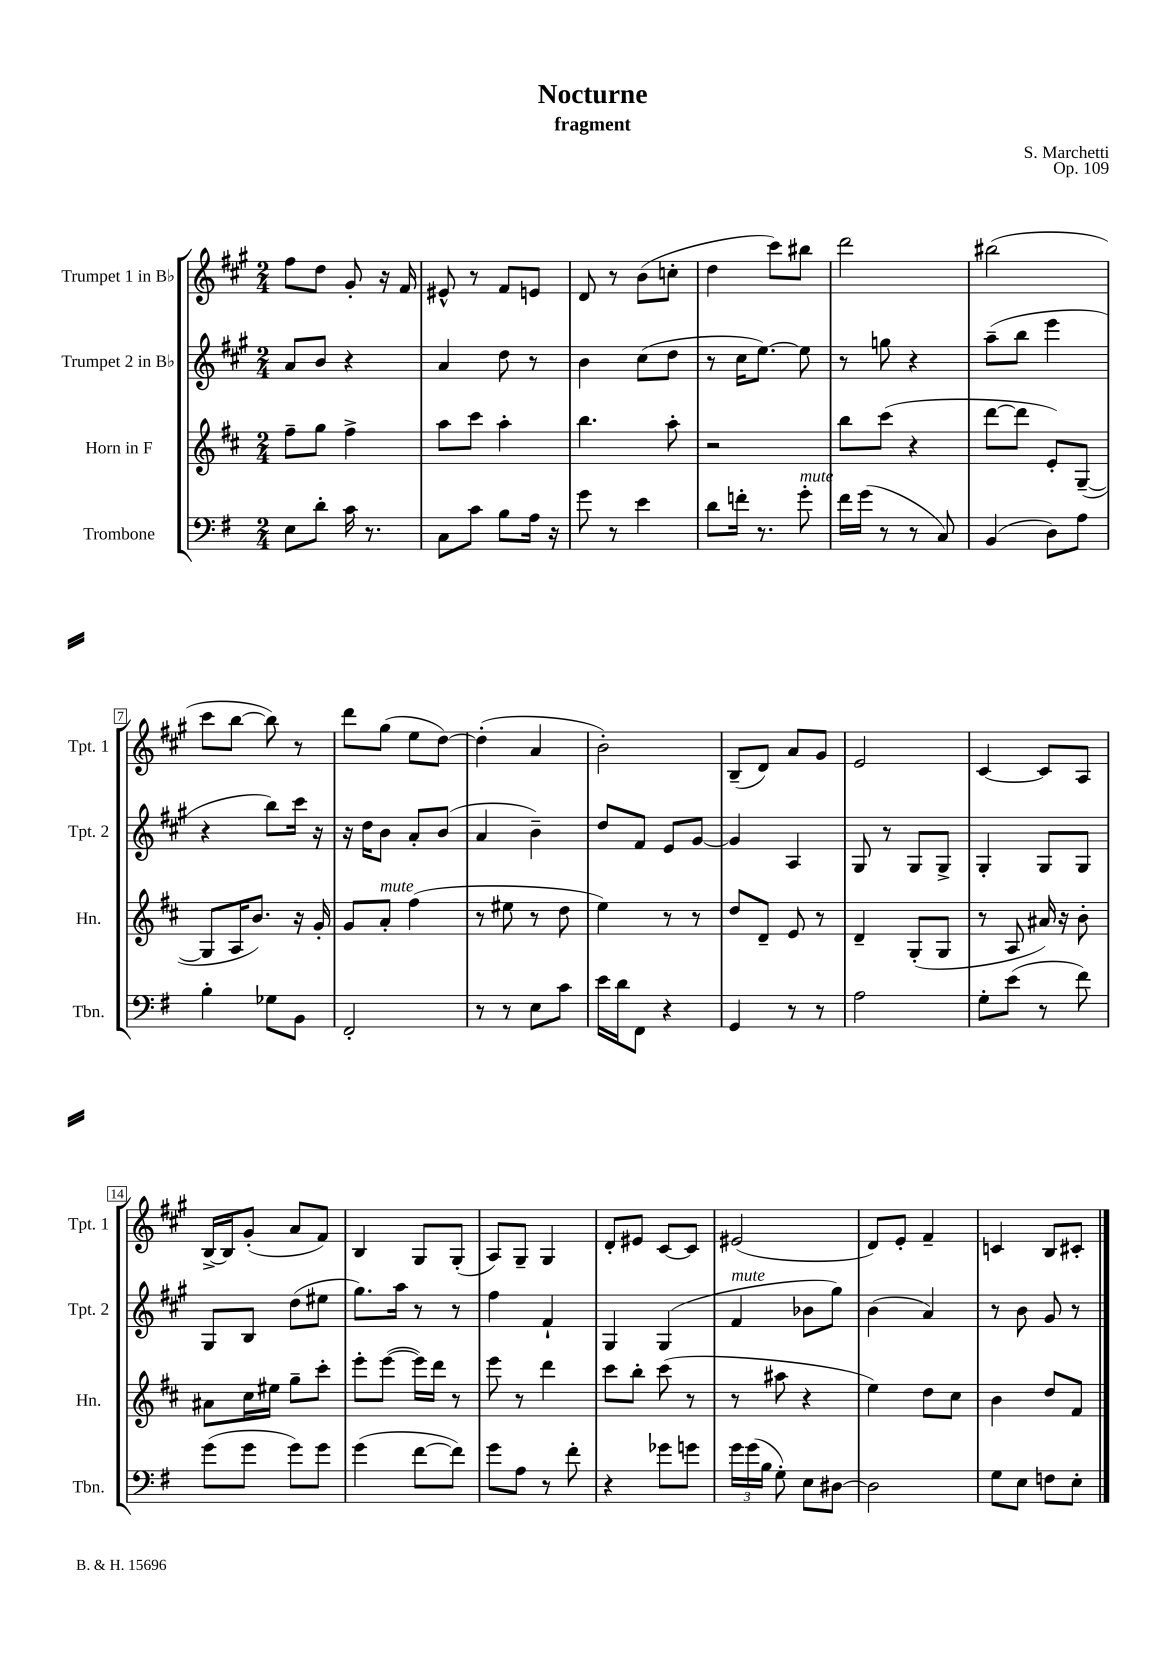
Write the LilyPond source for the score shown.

\header { title = "Nocturne" composer = "S. Marchetti" subtitle = "fragment" opus = "Op. 109" }
<<
\new StaffGroup <<
\new Staff = "s0" \with { instrumentName = "Trumpet 1 in Bb" shortInstrumentName = "Tpt. 1" } {
    \clef treble \key a \major \numericTimeSignature \time 2/4
    \autoBeamOff fis''8[ d''8] gis'8-. r16 fis'16 |
    eis'8-^ r8 fis'8[ e'8] |
    d'8 r8 b'8[( c''8]-. |
    d''4 cis'''8[) bis''8] |
    d'''2 |
    bis''2( |
    cis'''8[ b''8]~ b''8) r8 |
    d'''8[ gis''8]( e''8[ d''8]~) |
    d''4-.( a'4 |
    b'2-.) |
    b8[--( d'8]) a'8[ gis'8] |
    e'2 |
    cis'4~ cis'8[ a8] |
    b16[~-> b16 gis'8]-.( a'8[ fis'8]) |
    b4 gis8[ gis8]-.( |
    a8[) gis8]-- gis4 |
    d'8[-. eis'8] cis'8[~ cis'8] |
    eis'2( |
    d'8[) e'8]-. fis'4-- |
    c'4 b8[ cis'8]-. \bar "|." |
}
\new Staff = "s1" \with { instrumentName = "Trumpet 2 in Bb" shortInstrumentName = "Tpt. 2" } {
    \clef treble \key a \major \numericTimeSignature \time 2/4
    \autoBeamOff a'8[ b'8] r4 |
    a'4 d''8 r8 |
    b'4 cis''8[( d''8] |
    r8 cis''16[ e''8.]~) e''8 |
    r8 g''8 r4 |
    a''8[--( b''8] e'''4 |
    r4 b''8[) cis'''16] r16 |
    r16 d''16[ b'8] a'8[-. b'8]( |
    a'4 b'4--) |
    d''8[ fis'8] e'8[ gis'8]~ |
    gis'4 a4 |
    gis8 r8 gis8[ gis8]-> |
    gis4-. gis8[ gis8] |
    gis8[ b8] d''8[( eis''8] |
    gis''8.[) a''16] r8 r8 |
    fis''4 fis'4-! |
    gis4 gis4( |
    fis'4^\markup { \italic "mute" } bes'8[ gis''8]) |
    b'4( a'4) |
    r8 b'8 gis'8 r8 \bar "|." |
}
\new Staff = "s2" \with { instrumentName = "Horn in F" shortInstrumentName = "Hn." } {
    \clef treble \key d \major \numericTimeSignature \time 2/4
    \autoBeamOff fis''8[-- g''8] fis''4-> |
    a''8[ cis'''8] a''4-. |
    b''4. a''8-. |
    r2 |
    b''8[ cis'''8]( r4 |
    d'''8[~ d'''8] e'8[-.) g8]~--( |
    g8[ a16 b'8.]) r16 g'16-. |
    g'8[ a'8]-.^\markup { \italic "mute" } fis''4( |
    r8 eis''8 r8 d''8 |
    e''4) r8 r8 |
    d''8[ d'8]-- e'8 r8 |
    d'4-- g8[-.( g8] |
    r8 a8 ais'16) r16 b'8-. |
    ais'8[ cis''16 eis''16] g''8[-- cis'''8]-. |
    e'''8[-. e'''8]~( e'''16[) d'''16] r8 |
    e'''8 r8 d'''4 |
    cis'''8[ b''8]-. cis'''8( r8 |
    r8 ais''8 r4 |
    e''4) d''8[ cis''8] |
    b'4 d''8[ fis'8] \bar "|." |
}
\new Staff = "s3" \with { instrumentName = "Trombone" shortInstrumentName = "Tbn." } {
    \clef bass \key g \major \numericTimeSignature \time 2/4
    \autoBeamOff e8[ d'8]-. c'16 r8. |
    c8[ c'8] b8[ a16] r16 |
    g'8 r8 e'4 |
    d'8[ f'16]-. r8. g'8-.^\markup { \italic "mute" } |
    fis'16[ g'16]( r8 r8 c8) |
    b,4( d8[) a8] |
    b4-. ges8[ b,8] |
    fis,2-. |
    r8 r8 e8[ c'8] |
    e'16[ d'16 fis,8] r4 |
    g,4 r8 r8 |
    a2 |
    g8[-. e'8]( r8 fis'8) |
    g'8[( g'8] g'8[) g'8] |
    g'4( fis'8[~ fis'8]) |
    g'8[ a8] r8 fis'8-. |
    r4 ges'8[ g'8] |
    \tuplet 3/2 { g'16[ g'16( b16] } g8-.) e8[ dis8]~ |
    dis2 |
    g8[ e8] f8[ e8]-. \bar "|." |
}
>>
>>
\layout { \context { \Score \override BarNumber.stencil = #(make-stencil-boxer 0.1 0.3 ly:text-interface::print) } }
